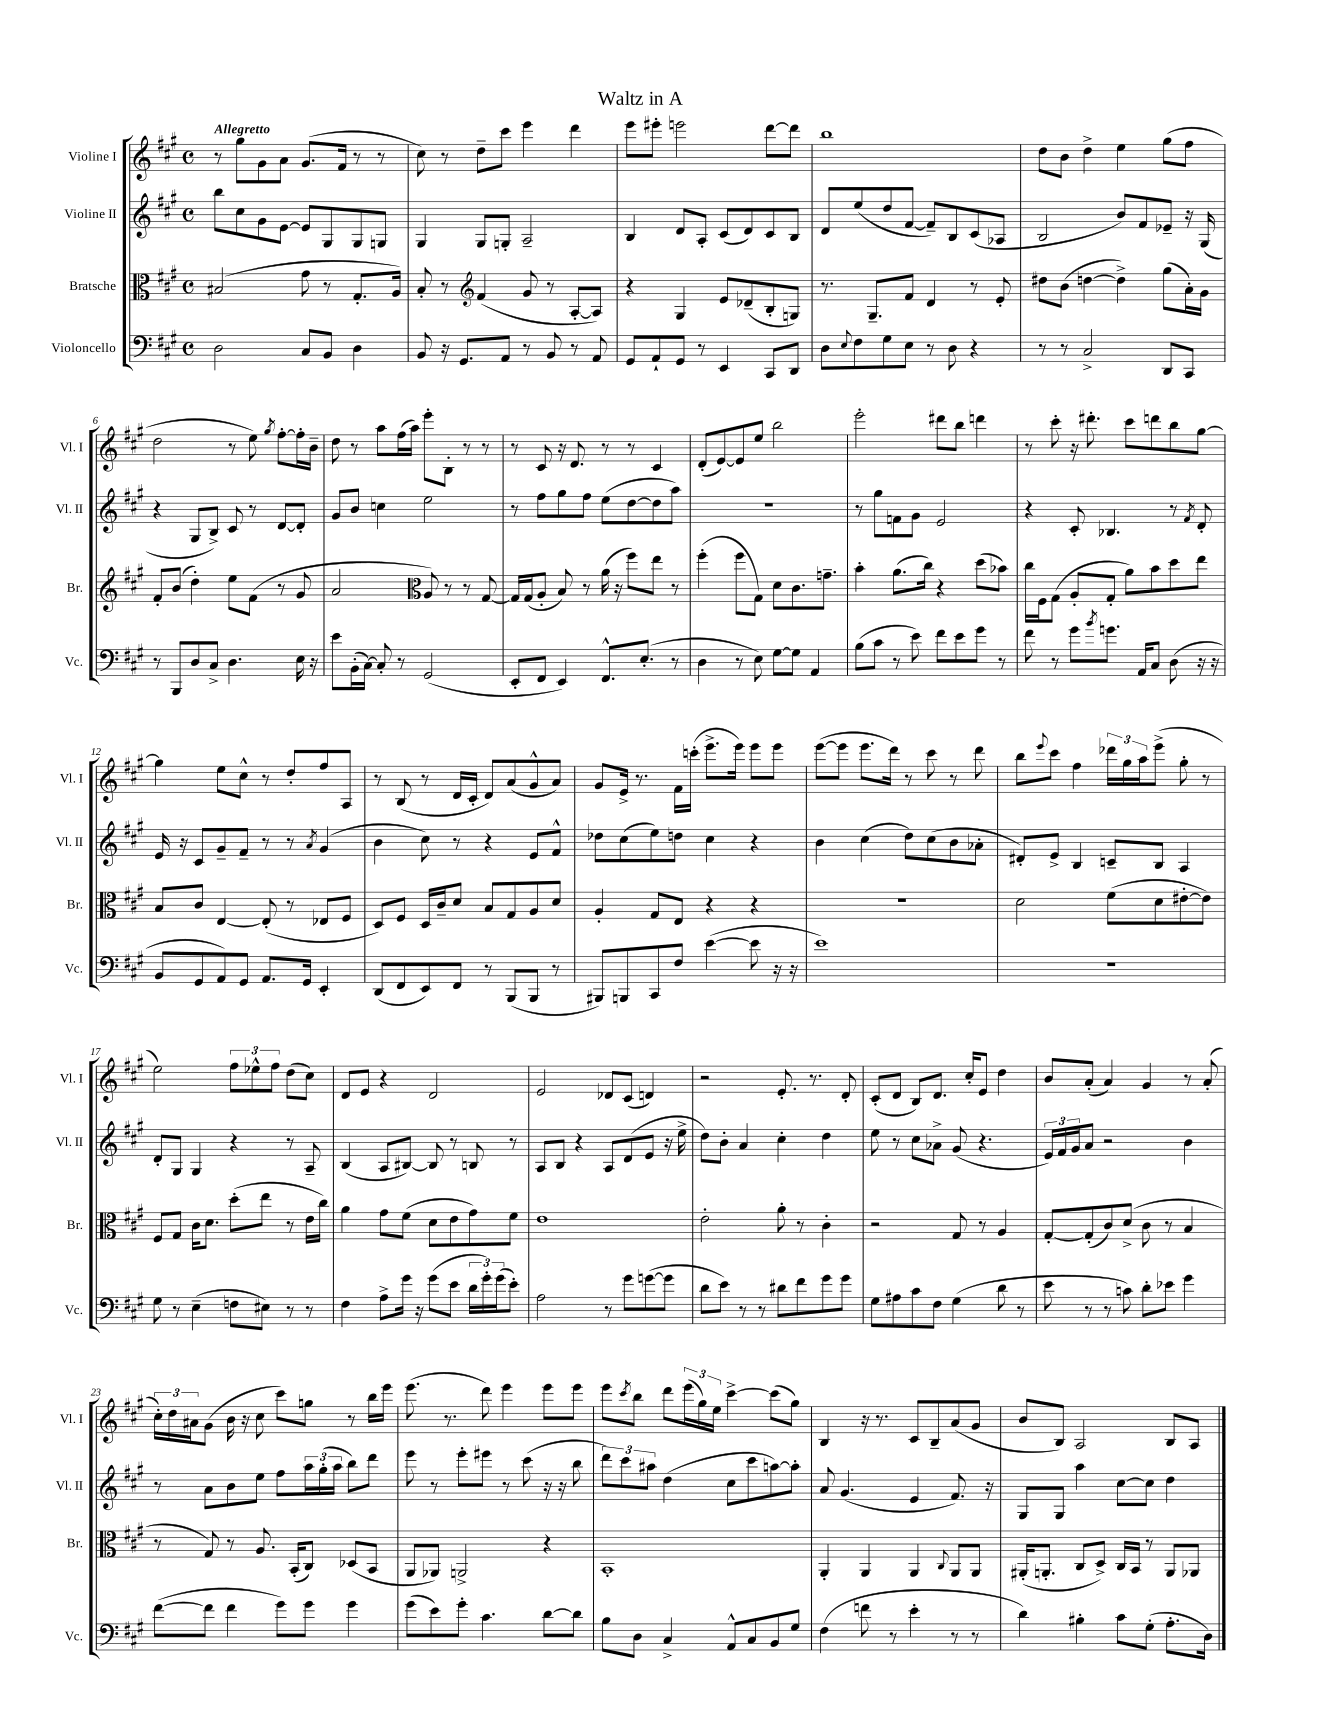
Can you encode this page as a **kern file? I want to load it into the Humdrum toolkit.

**kern	**kern	**kern	**kern
*staff4	*staff3	*staff2	*staff1
*clefF4	*clefC3	*clefG2	*clefG2
*k[f#c#g#]	*k[f#c#g#]	*k[f#c#g#]	*k[f#c#g#]
*M4/4	*M4/4	*M4/4	*M4/4
*met(c)	*met(c)	*met(c)	*met(c)
2D	(2B#	8bb	8r
.	.	8cc#	8gg#
.	.	8g#	8g#
.	.	[8e	8a
8C#	8g#	8e]	(8.g#
8BB	8r	8G#	.
.	.	.	16f#
4D	8.G#'	8G#	8r
.	.	8G	8r
.	16A)	.	.
=	=	=	=
8BB	8B'	4G#	8cc#)
16r	8r	.	8r
8.GG#	.	.	.
*	*clefG2	*	*
.	(4f#	8G#	8dd~
8AA	.	8G'	8ccc#
8r	8g#	2A~	4eee
8BB	8r	.	.
8r	[8A'	.	4ddd
8AA	8A])	.	.
=	=	=	=
8GG#	4r	4B	8eee
8AA`	.	.	8eee#'
8GG#	4G#	8d	2eee
8r	.	8A'	.
4EE	8e	(8c#	.
.	(8d-~	8d)	.
8CC#	8B'	8c#	[8ddd
8DD	8G)	8B	8ddd]
=	=	=	=
8D	8.r	8d	1bb
8qqE	.	.	.
8F#	.	(8ee	.
.	8.G#~	.	.
8G#	.	8dd	.
8E	8f#	[8f#	.
8r	4d	8f#~])	.
8D	.	8B	.
4r	8r	(8c#	.
.	8e'	8A-	.
=	=	=	=
8r	8dd#	2B	8dd
8r	(8b	.	8b
2C#^	[4dd	.	4dd^
.	4dd^])	8b)	4ee
.	.	8f#	.
8DD	(8gg#	8e-~	(8gg#
8CC#	16a')	16r	8ff#
.	16g#	(16G#	.
=	=	=	=
8r	8f#'	4r	2dd
8BBB	(8b	.	.
8D	4dd')	8G#	.
8C#^	.	8B^)	.
4.D	8ee	8c#	8r
.	(8f#	8r	8ee)
.	.	.	8qgg#
.	8r	[8d	[8ff#'
16E	8g#	8d']	16ff#']
16r	.	.	16b~
=	=	=	=
8e	2a	8g#	8dd
(16BB'	.	8b	8r
[16C#)	.	.	.
8C#']	.	4cc	8aa
8r	.	.	(16ff#
.	.	.	16aa)
*	*clefC3	*	*
(2GG#	8A)	2ee	8eee'
.	8r	.	8B'
.	8r	.	8r
.	[8G#	.	8r
=	=	=	=
8EE'	16G#]	8r	8r
.	(16G#	.	.
8FF#	8A'	8ff#	8c#
4EE)	8B)	8gg#	16r
.	.	.	8.d
.	8r	8ff#	.
8.FF#^^	(16a	(8ee	8r
.	16r	.	.
.	8ff#)	[8dd	8r
(8.E'	.	.	.
.	8ee	8dd]	4c#
8r	8r	8aa)	.
=	=	=	=
4D	(4ff#'	1r	(8d'
.	.	.	[8e)
8r	8ff#	.	8e]
8E)	8G#)	.	8ee
[8G#	8d	.	2bb
8G#]	8.c#	.	.
4AA	.	.	.
.	8.g~	.	.
=	=	=	=
(8B	4b'	8r	2eee'
8c#	.	8gg#	.
8r	(8.a	8f	.
8e)	.	8g#	.
.	16cc#)	.	.
8f#	4r	2e	8ddd#
8e	.	.	8bb
8g#	(8dd	.	4ddd
8r	8b-)	.	.
=	=	=	=
8f#	16cc#	4r	8r
.	16F#	.	.
8r	(8G#	.	8ccc#'
8g#	8A'	8c#'	16r
.	.	.	8.ddd#'
8qb	.	.	.
8.g	8G#'	4.B-	.
.	8a)	.	8ccc#
16AA	.	.	.
8C#	8b	.	8ddd
(8D	8dd	8r	8bb
.	.	8qf#	.
16r	8ee	8d'	[8gg#
16r	.	.	.
=	=	=	=
8BB	8B	16e	4gg#]
.	.	16r	.
8GG#	8c#	8c#	.
8AA)	[4E	8g#~	8ee
8GG#	.	8f#~	8cc#^^
8.AA	(8E']	8r	8r
.	8r	8r	8dd'
16GG#	.	.	.
.	.	8qa	.
4EE'	8E-	(4g#	8ff#
.	8F#	.	8A
=	=	=	=
(8DD	8D)	4b	8r
8FF#	8F#	.	(8B
8EE)	16D	8cc#)	8r
.	16c#~	.	.
8FF#	8d	8r	16d
.	.	.	16c#'
8r	8B	4r	8d)
(8BBB	8G#	.	(8a
8BBB	8A	8e	8g#^^
8r	8d	8f#^^	8a)
=	=	=	=
8BBB#)	4A'	8dd-	8g#
8BBB	.	(8cc#	16e^
.	.	.	8.r
8CC#	8G#	8ee)	.
8F#	8E	8dd	16f#
.	.	.	(16ccc'
([4e	4r	4cc#	8.eee^
.	.	.	16eee)
8e]	4r	4r	8eee
16r	.	.	8eee
16r	.	.	.
=	=	=	=
1e)	1r	4b	([8eee
.	.	.	8eee]
.	.	(4cc#	8.eee
.	.	.	16ddd)
.	.	8dd)	8r
.	.	(8cc#	8ccc#
.	.	8b	8r
.	.	8a-'	8ddd
=	=	=	=
1r	2d	8d#')	8bb
.	.	.	8qqeee
.	.	8e^	8ccc#
.	.	4B	4ff#
.	(8f#	8c~	24ddd-
.	.	.	24gg#
.	.	.	24aa
.	8d	8B	(8eee^
.	[8e#'	4A	8gg#'
.	8e#])	.	8r
=	=	=	=
8G#	8F#	8d'	2ee)
8r	8G#	8G#	.
(4E~	16c#	4G#	.
.	8.d	.	.
8F	(8dd'	4r	12ff#
.	.	.	12ee-^^
8E#)	8ee	.	.
.	.	.	12ff#
8r	8r	8r	(8dd
8r	16e	8A~	8cc#)
.	16cc#)	.	.
=	=	=	=
4F#	4a	(4B	8d
.	.	.	8e
8A^	8g#	8A	4r
16g#	(8f#	[8B#)	.
16r	.	.	.
(8g#	8d	8B#]	2d
8e	8e	8r	.
24d	8g#)	8B	.
24g#')	.	.	.
(24g#	.	.	.
8e')	8f#	8r	.
=	=	=	=
2A	1e	8A	2e
.	.	8B	.
.	.	4r	.
8r	.	8A	8d-
8g#	.	(8d	(8c#
([8g	.	8e	4d)
8g]	.	16r	.
.	.	16ee^	.
=	=	=	=
8d	2e'	8dd)	2r
8e)	.	8b'	.
8r	.	4a	.
8r	.	.	.
8d#	8a'	4cc#'	8.e'
8f#	8r	.	.
.	.	.	8.r
8g#	4c#'	4dd	.
8g#	.	.	8d'
=	=	=	=
8G#	2r	8ee	(8c#'
8A#	.	8r	8d
8c#	.	8cc#	8B)
8F#	.	8a-^	8.d
(4G#	8G#	(8g#	.
.	.	.	16cc#'
.	8r	4.r	8e
8d	4A	.	4dd
8r	.	.	.
=	=	=	=
8e	[8G#'	24e)	8b
.	.	24f#	.
.	.	24g#	.
8r	(8G#']	8a	(8a'
8r	8c#)	2r	4a)
8c)	(8d^	.	.
8d'	8c#	.	4g#
8e-	8r	.	.
4g#	4B	4b	8r
.	.	.	(8a'
=	=	=	=
([8f#	8r	8r	24cc#')
.	.	.	24dd
.	.	.	24a#
8f#]	8G#)	8a	(8g#
4f#	8r	8b	16b
.	.	.	16r
.	8.A	8ee	8cc#
8g#)	.	8ff#	8ccc#)
.	(16BB'	.	.
8g#	8C#)	24aa	8gg
.	.	(24gg#'	.
.	.	24aa	.
4g#	(8D-	8bb)	8r
.	8BB	8ddd	16bb
.	.	.	16eee
=	=	=	=
(8g#	8AA	8eee	(8.eee
8e)	8AA-)	8r	.
.	.	.	8.r
8g#'	2AA^	8eee'	.
4.c#	.	8eee#	8ddd)
.	.	8r	4eee
.	.	(8ccc#	.
[8d	4r	16r	8eee
.	.	16r	.
8d]	.	8bb	8eee
=	=	=	=
8B	1BB'	12ddd)	8eee
.	.	12ccc#	.
.	.	.	8qccc#
8D	.	.	8bb
.	.	12aa#	.
4C#^	.	(4dd	8ddd
.	.	.	(24eee
.	.	.	24gg#)
.	.	.	24ee
8AA^^	.	8cc#	[4ccc#^
8C#	.	8ccc#	.
8BB	.	[8aa)	(8ccc#]
8G#	.	8aa']	8gg#)
=	=	=	=
(4F#	4AA'	8a	4B
.	.	(4.g#	.
8f	4AA	.	16r
.	.	.	8.r
8r	.	.	.
4e'	4AA	4e	8c#
.	.	.	8B~
.	8qqC#	.	.
8r	8AA	8.f#)	(8a
8r	8AA	.	8g#
.	.	16r	.
=	=	=	=
4d)	(16AA#'	8G#	8b
.	8.AA'	.	.
.	.	8G#	8B)
4B#'	8C#	4aa	2A
.	8D^)	.	.
8c#	16C#	[8cc#	.
.	16BB	.	.
(8G#'	8r	8cc#]	.
8.A'	8AA	4dd	8B
.	8AA-	.	8A
16D)	.	.	.
==	==	==	==
*-	*-	*-	*-
